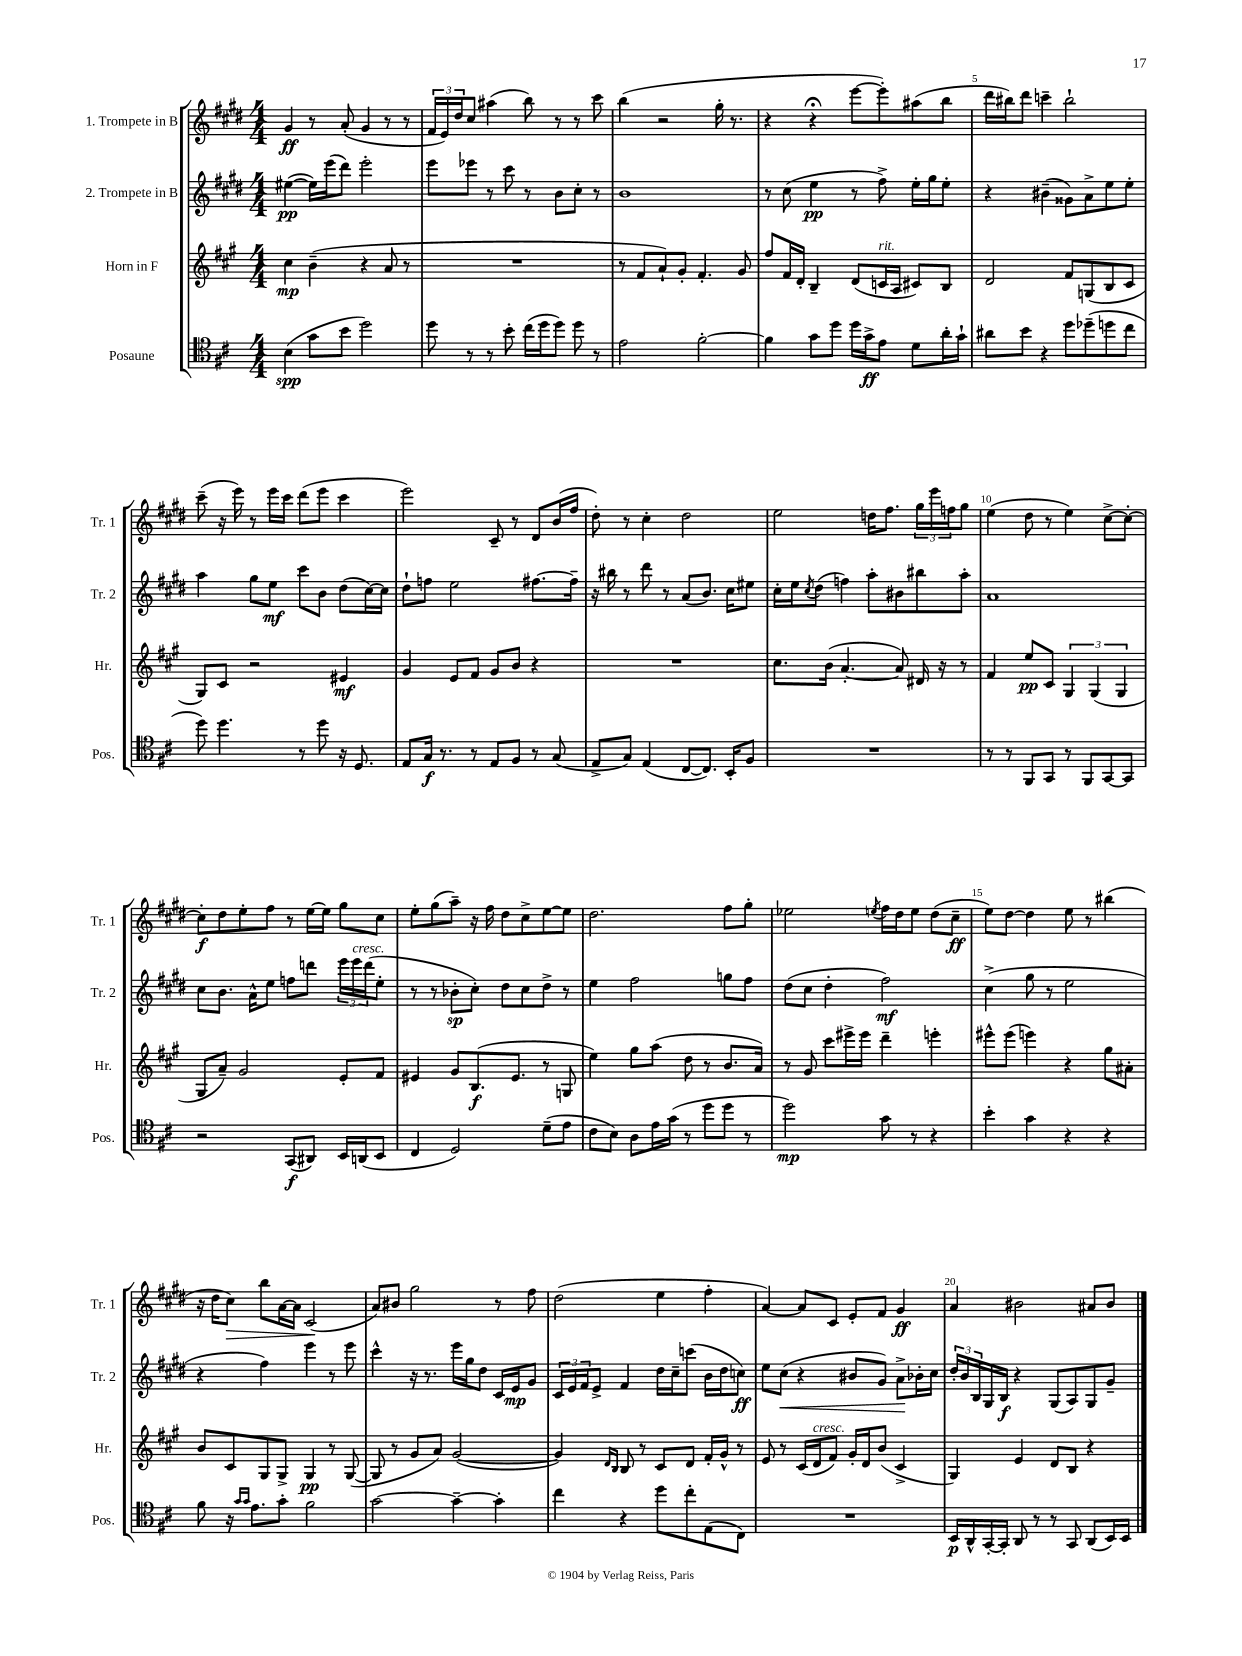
<<
\new StaffGroup <<
\new Staff = "s0" \with { instrumentName = "1. Trompete in B" shortInstrumentName = "Tr. 1" } {
    \clef treble \key e \major \numericTimeSignature \time 4/4
    gis'4\ff r8 a'8-.( gis'4 r8 r8 |
    \tuplet 3/2 { fis'16 e'16) dis''16 } cis''8 ais''4( b''8) r8 r8 cis'''8 |
    b''4( r2 gis''16-. r8. |
    r4 r4\fermata e'''8~ e'''8-.) ais''8( b''8 |
    dis'''16 bis''16) dis'''8 c'''4-- bis''2-! |
    cis'''8--( r16 e'''16) r8 e'''16 cis'''16 dis'''8( e'''8 cis'''4 |
    e'''2) cis'8-- r8 dis'8 b'16( fis''16 |
    dis''8-.) r8 cis''4-. dis''2 |
    e''2 d''16 fis''8. \tuplet 3/2 { gis''16 e'''16 f''16 } gis''8 |
    e''4( dis''8 r8 e''4) cis''8~-> cis''8~-. |
    cis''8-.\f dis''8 e''8-. fis''8 r8 e''16~ e''16 gis''8 cis''8 |
    e''8-. gis''8( a''8--) r16 fis''16 dis''8 cis''8-> e''8~ e''8 |
    dis''2. fis''8 gis''8-. |
    ees''2 \acciaccatura { e''8 } fis''16 dis''16 e''8 dis''8( cis''8--\ff |
    e''8) dis''8~ dis''4 e''8 r8 bis''4( |
    r16 dis''16 cis''8\>) b''8 a'16~ a'16 cis'2\!( |
    a'8) bis'8 gis''2 r8 fis''8 |
    dis''2( e''4 fis''4-. |
    a'4~) a'8 cis'8 e'8-. fis'8 gis'4\ff |
    a'4 bis'2 ais'8 bis'8 \bar "|." |
}
\new Staff = "s1" \with { instrumentName = "2. Trompete in B" shortInstrumentName = "Tr. 2" } {
    \clef treble \key e \major \numericTimeSignature \time 4/4
    eis''4~\pp( eis''16) e'''16( dis'''8) e'''2-. |
    e'''8 ees'''8 r8 cis'''8 r8 b'8 cis''8-. r8 |
    b'1 |
    r8 cis''8( e''4\pp r8 fis''8->) e''16-. gis''16 e''8-. |
    r4 bis'4--( gisis'8) a'8-> e''8 e''8-. |
    a''4 gis''8 e''8\mf cis'''8 b'8 dis''8( cis''16~) cis''16 |
    dis''8-! f''8 e''2 fis''8.~ fis''16-- |
    r16 bis''16 r8 dis'''8 r8 a'8( b'8.) cis''16 eis''8 |
    cis''16-. e''16 \acciaccatura { cis''8 } dis''8( f''4) a''8-. bis'8 bis''8 a''8-. |
    a'1 |
    cis''8 b'8. a'16-^ e''8 f''8 d'''8 \tuplet 3/2 { e'''16 e'''16^\markup { \italic "cresc." } d'''16( } e''8-. |
    r8 r8 bes'8-.\sp cis''8-.) dis''8 cis''8 dis''8-> r8 |
    e''4 fis''2 g''8 fis''8 |
    dis''8( cis''8 dis''4-. fis''2\mf) |
    cis''4->( gis''8 r8 e''2 |
    r4 fis''4) e'''4 r8 e'''8 |
    cis'''4-^ r16 r8. e'''16 gis''16 dis''8 cis'16 e'16\mp gis'8 |
    \tuplet 3/2 { cis'16 e'16 fis'16 } e'8-> fis'4 dis''16 cis''16-- c'''8( b'16 dis''16 c''8\ff) |
    e''8 cis''8\<( r4 bis'8 gis'8) a'8->\! bes'16-. cis''16 |
    \tuplet 3/2 { dis''16-. b'16 b16 } gis16 b16\f r4 gis8( a8) gis8 gis'8-- \bar "|." |
}
\new Staff = "s2" \with { instrumentName = "Horn in F" shortInstrumentName = "Hr." } {
    \clef treble \key a \major \numericTimeSignature \time 4/4
    cis''4\mp b'4--( r4 a'8 r8 |
    R1 |
    r8 fis'8 a'8-!) gis'8-. fis'4.-. gis'8 |
    fis''8 fis'16 d'16-. b4-- d'8( c'16^\markup { \italic "rit." } a16 cis'8) b8 |
    d'2 fis'8 g8( b8 cis'8 |
    gis8) cis'8 r2 eis'4\mf |
    gis'4 e'8 fis'8 gis'8 b'8 r4 |
    R1 |
    cis''8. b'16( a'4.~-. a'8) dis'16 r16 r8 |
    fis'4 e''8\pp cis'8 \tuplet 3/2 { gis4 gis4( gis4 } |
    gis8 a'8--) gis'2 e'8-. fis'8 |
    eis'4 gis'8 b8.\f( eis'8. r8 g8 |
    e''4) gis''8 a''8( d''8 r8 b'8. a'16) |
    r8 gis'8 cis'''8 eis'''16-> eis'''16 d'''4-- e'''4-. |
    eis'''8-^ eis'''8( e'''4) r4 gis''8 ais'8-. |
    b'8 cis'8 gis8 gis8-> gis4\pp r8 gis8~( |
    gis8 r8 gis'8 a'8) gis'2~( |
    gis'4) \grace { d'16 b16 } b8 r8 cis'8 d'8 fis'16-. gis'16-^ r8 |
    e'8 r8 cis'16( d'16^\markup { \italic "cresc." } fis'8) gis'16-. d'16 b'8( cis'4-> |
    gis4) e'4 d'8 b8 r4 \bar "|." |
}
\new Staff = "s3" \with { instrumentName = "Posaune" shortInstrumentName = "Pos." } {
    \clef tenor \key d \major \numericTimeSignature \time 4/4
    b4\spp( g'8 b'8 d''2) |
    d''8 r8 r8 b'8-. cis''16( d''16 d''8) d''8 r8 |
    e'2 fis'2~-. |
    fis'4 g'8 d''8 d''16 g'16->\ff e'8 d'8 a'16-. g'16-! |
    ais'8 b'8 r4 d''8 des''8--( d''8 cis''8 |
    d''8) d''4. r8 d''8 r16 d8. |
    e8 g16\f r8. r8 e8 fis8 r8 g8( |
    e8-> g8) e4( cis8~ cis8.) b,16-. fis8 |
    R1 |
    r8 r8 fis,8 g,8 r8 fis,8 g,8~ g,8 |
    r2 g,8\f( ais,8) b,16 a,16( b,8 |
    cis4 d2) d'8--( e'8 |
    cis'8 b8) a8 e'16 g'16( r8 d''8 d''8 r8 |
    d''2\mp) g'8 r8 r4 |
    b'4-. g'4 r4 r4 |
    fis'8 r16 \grace { g'16 g'16 } e'8. g'8-. fis'2 |
    g'2~ g'4~-- g'4-. |
    cis''4 r4 d''8 cis''8-. e8( cis8) |
    R1 |
    b,16\p a,16-^ g,16~-. g,16-. a,8 r8 r8 g,8 a,8( b,16) b,16 \bar "|." |
}
>>
>>
\layout { \context { \Score \override BarNumber.break-visibility = ##(#f #t #t) barNumberVisibility = #(every-nth-bar-number-visible 5) } }
